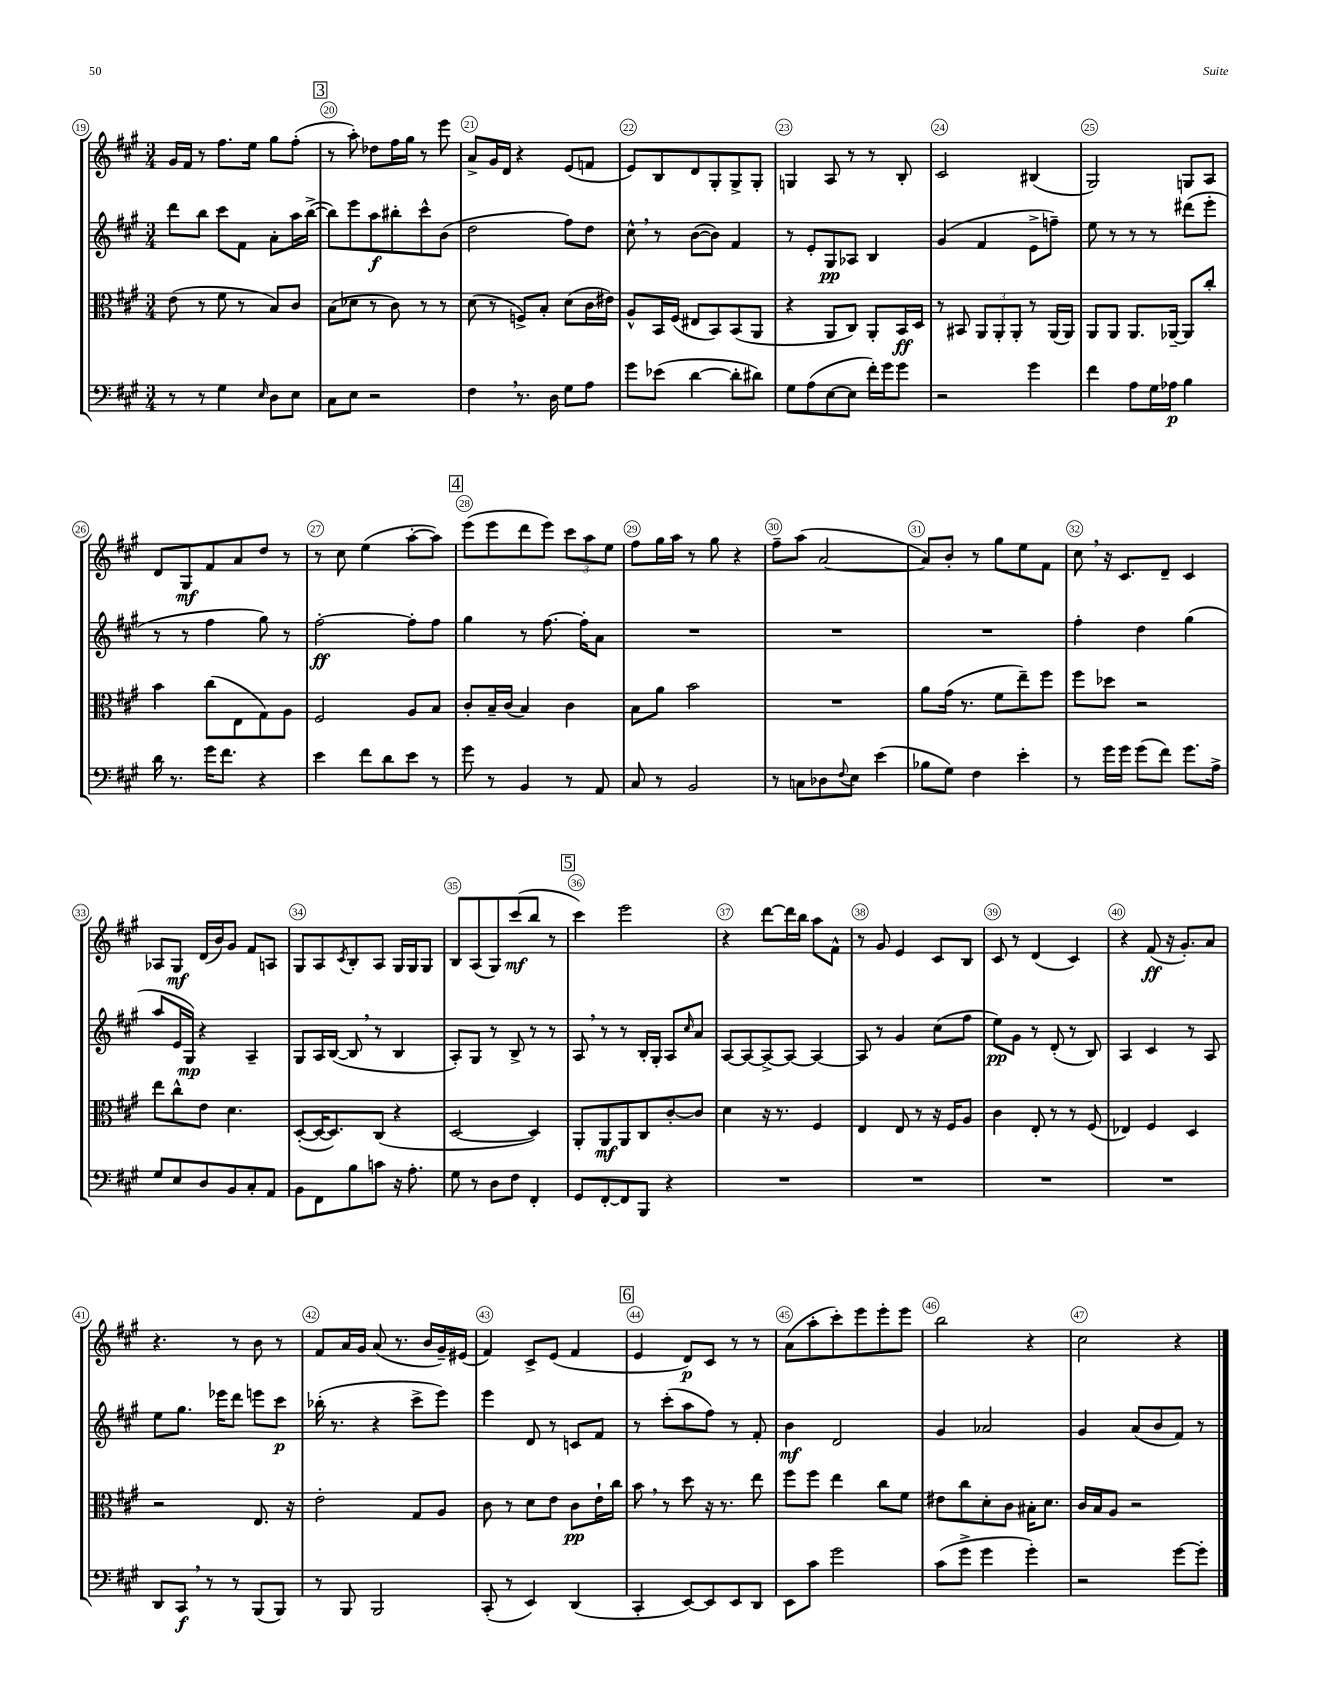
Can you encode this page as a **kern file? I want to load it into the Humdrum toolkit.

**kern	**dynam	**kern	**dynam	**kern	**dynam	**kern	**dynam
*part4	*part4	*part3	*part3	*part2	*part2	*part1	*part1
*staff4	*staff4	*staff3	*staff3	*staff2	*staff2	*staff1	*staff1
*clefF4	*	*clefC3	*	*clefG2	*	*clefG2	*
*k[f#c#g#]	*	*k[f#c#g#]	*	*k[f#c#g#]	*	*k[f#c#g#]	*
*M3/4	*	*M3/4	*	*M3/4	*	*M3/4	*
=19	=19	=19	=19	=19	=19	=19	=19
8r	.	(8e\	.	8ddd\L	.	16g#/LL	.
.	.	.	.	.	.	16f#/JJ	.
8r	.	8r	.	8bb\J	.	8r	.
4G#\	.	8f#\	.	8ccc#\L	.	8.ff#\L	.
.	.	8r	.	8f#\J	.	.	.
.	.	.	.	.	.	16ee\Jk	.
16qqE/	.	.	.	.	.	.	.
8D\L	.	8B/L)	.	8a'\L	.	8gg#\L	.
8E\J	.	8c#/J	.	16aa\L	.	(8ff#'\J	.
.	.	.	.	([16bb^\JJ	.	.	.
!!LO:REH:place=s1:t=3
=20	=20	=20	=20	=20	=20	=20	=20
8C#\L	.	(8B\L	.	8bb\L])	.	8r	.
8E\J	.	8d-X\J	.	8eee\	.	8aa'\)	.
2r	.	8r	.	8aa\	f	8dd-X\L	.
.	.	8c#\)	.	8bb#X'\	.	16ff#\L	.
.	.	.	.	.	.	16gg#\JJ	.
.	.	8r	.	8ccc#^^\	.	8r	.
.	.	8r	.	(8b\J	.	8eee\	.
=21	=21	=21	=21	=21	=21	=21	=21
4F#,\	.	(8d\	.	2dd\	.	8a^/L	.
.	.	8r	.	.	.	16g#/L	.
.	.	.	.	.	.	16d/JJ	.
8.r	.	8Fn^/L)	.	.	.	4r	.
.	.	8B'/J	.	.	.	.	.
16D\	.	.	.	.	.	.	.
8G#\L	.	(8d\L	.	8ff#\L)	.	(8e/L	.
8A\J	.	16c#\L	.	8dd\J	.	8fn/J	.
.	.	16e#X\JJ)	.	.	.	.	.
=22	=22	=22	=22	=22	=22	=22	=22
8g#\L	.	8A^^/L	.	8cc#^^,\	.	8e/L)	.
(8e-X\J	.	16BB/L	.	8r	.	8B/	.
.	.	(16F#/JJ	.	.	.	.	.
[4d\	.	8E#X/L	.	([8b\L	.	8d/	.
.	.	8BB/)	.	8b\J])	.	8G#'/	.
8d'\L]	.	(8BB/	.	4f#/	.	8G#^/	.
8d#X\J)	.	8AA/J	.	.	.	8G#'/J	.
=23	=23	=23	=23	=23	=23	=23	=23
8G#\L	.	4r	.	8r	.	4Gn/	.
(8A\	.	.	.	8e'/L	.	.	.
[8E\	.	8AA/L	.	8G#/	pp	8A/	.
8E\J]	.	8C#/J)	.	8A-X/J	.	8r	.
16f#'\LL)	.	8AA'/L	.	4B/	.	8r	.
16g#\J	.	.	.	.	.	.	.
8g#\J	.	16BB/L	ff	.	.	8B'/	.
.	.	16D/JJ	.	.	.	.	.
=24	=24	=24	=24	=24	=24	=24	=24
2r	.	8r	.	(4g#/	.	2c#/	.
.	.	8BB#X/	.	.	.	.	.
.	.	12AA/L	.	4f#/	.	.	.
.	.	12AA'/	.	.	.	.	.
.	.	12AA'/J	.	.	.	.	.
4g#\	.	8r	.	8e^\L	.	(4B#X/	.
.	.	(16AA/LL	.	8ffn~\J)	.	.	.
.	.	16AA/JJ)	.	.	.	.	.
=25	=25	=25	=25	=25	=25	=25	=25
4f#\	.	8AA/L	.	8ee\	.	2G#/)	.
.	.	8AA/J	.	8r	.	.	.
8A\L	.	8.AA/L	.	8r	.	.	.
16G#\L	.	.	.	8r	.	.	.
16A-X\JJ	p	[16AA-X~/Jk	.	.	.	.	.
4B\	.	8AA-/L]	.	(8ddd#X\L	.	8Gn/L	.
.	.	8cc#'/J	.	8eee'\J	.	8A/J	.
!!LO:LB:g=z
=26	=26	=26	=26	=26	=26	=26	=26
16d\	.	4b\	.	8r	.	8d/L	.
8.r	.	.	.	.	.	.	.
.	.	.	.	8r	.	8G#/	mf
16g#\KL	.	(8cc#\L	.	4ff#\	.	8f#/	.
8.f#\J	.	.	.	.	.	.	.
.	.	8E\	.	.	.	8a/	.
4r	.	8G#\)	.	8gg#\)	.	8dd/J	.
.	.	8A\J	.	8r	.	8r	.
=27	=27	=27	=27	=27	=27	=27	=27
4e\	.	2F#/	.	[2ff#'\	ff	8r	.
.	.	.	.	.	.	8cc#\	.
8f#\L	.	.	.	.	.	(4ee\	.
8d\	.	.	.	.	.	.	.
8e\J	.	8A/L	.	8ff#'\L]	.	[8aa'\L	.
8r	.	8B/J	.	8ff#\J	.	8aa\J])	.
!!LO:REH:place=s1:t=4
=28	=28	=28	=28	=28	=28	=28	=28
8g#\	.	8c#'/L	.	4gg#\	.	(8eee\L	.
8r	.	16B~/L	.	.	.	8eee\	.
.	.	(16c#/JJ	.	.	.	.	.
4BB/	.	4B/)	.	8r	.	8ddd\	.
.	.	.	.	[8.ff#\	.	8eee\J)	.
8r	.	4c#\	.	.	.	12ccc#\L	.
.	.	.	.	16ff#'\KL]	.	.	.
.	.	.	.	.	.	12aa\	.
8AA/	.	.	.	8a\J	.	.	.
.	.	.	.	.	.	12ee\J	.
=29	=29	=29	=29	=29	=29	=29	=29
8C#/	.	8B\L	.	2.r	.	8ff#\L	.
8r	.	8a\J	.	.	.	16gg#\L	.
.	.	.	.	.	.	16aa\JJ	.
2BB/	.	2b\	.	.	.	8r	.
.	.	.	.	.	.	8gg#\	.
.	.	.	.	.	.	4r	.
=30	=30	=30	=30	=30	=30	=30	=30
8r	.	2.r	.	2.r	.	8ff#~\L	.
8Cn\L	.	.	.	.	.	(8aa\J	.
8D-X\	.	.	.	.	.	[2a/	.
8qqF#/	.	.	.	.	.	.	.
8E\J	.	.	.	.	.	.	.
(4e\	.	.	.	.	.	.	.
=31	=31	=31	=31	=31	=31	=31	=31
8B-X\L	.	8a\L	.	2.r	.	8a/L])	.
8G#\J)	.	(16g#\Jk	.	.	.	8b'/J	.
.	.	8.r	.	.	.	.	.
4F#\	.	.	.	.	.	8r	.
.	.	8f#\L	.	.	.	8gg#\L	.
4e'\	.	8ee~\)	.	.	.	8ee\	.
.	.	8ff#\J	.	.	.	8f#\J	.
=32	=32	=32	=32	=32	=32	=32	=32
8r	.	8ff#\L	.	4ff#'\	.	8cc#,\	.
16g#\LL	.	8dd-X\J	.	.	.	16r	.
16g#\JJ	.	.	.	.	.	8.c#/L	.
(8g#\L	.	2r	.	4dd\	.	.	.
8f#\J)	.	.	.	.	.	8d~/J	.
8.g#\L	.	.	.	(4gg#\	.	4c#/	.
16A^\Jk	.	.	.	.	.	.	.
!!LO:LB:g=z
=33	=33	=33	=33	=33	=33	=33	=33
8G#/L	.	8ee\L	.	8aa/L	.	8A-X/L	.
8E/	.	8cc#^^\	.	16e/L	.	8G#/J	mf
.	.	.	.	16G#/JJ)	mp	.	.
8D/	.	8e\J	.	4r	.	(16d/LL	.
.	.	.	.	.	.	16b/J)	.
8BB/	.	4.d\	.	.	.	8g#/J	.
8C#'/	.	.	.	4A~/	.	8f#/L	.
8AA/J	.	.	.	.	.	8An/J	.
=34	=34	=34	=34	=34	=34	=34	=34
8BB\L	.	([8D'/L	.	8G#/L	.	8G#/L	.
8FF#\	.	16D/K_	.	16A/L	.	8A/	.
.	.	8.D/])	.	([16B/JJ	.	.	.
.	.	.	.	.	.	8qc#/	.
8B\	.	.	.	8B,/]	.	8B'/	.
8cn\J	.	(8C#/J	.	8r	.	8A/J	.
16r	.	4r	.	4B/	.	16G#/LL	.
8.A'\	.	.	.	.	.	16G#/J	.
.	.	.	.	.	.	8G#/J	.
=35	=35	=35	=35	=35	=35	=35	=35
8G#\	.	[2D/	.	8A'/L)	.	8B/L	.
8r	.	.	.	8G#/J	.	(8A/	.
8D\L	.	.	.	8r	.	8G#/)	.
8F#\J	.	.	.	8B^/	.	(8ccc#/	mf
4FF#'/	.	4D/])	.	8r	.	8bb/J	.
.	.	.	.	8r	.	8r	.
!!LO:REH:place=s1:t=5
=36	=36	=36	=36	=36	=36	=36	=36
8GG#/L	.	8AA'/L	.	8A,/	.	4ccc#\)	.
[8FF#'/	.	8AA/	mf	8r	.	.	.
8FF#/]	.	8AA/	.	8r	.	2eee\	.
8BBB/J	.	8C#/	.	16B'/LL	.	.	.
.	.	.	.	16G#'/JJ	.	.	.
4r	.	[8c#'/	.	8A/L	.	.	.
.	.	.	.	16qqcc#/	.	.	.
.	.	8c#/J]	.	8a/J	.	.	.
=37	=37	=37	=37	=37	=37	=37	=37
2.r	.	4d\	.	[8A/L	.	4r	.
.	.	.	.	8A/_	.	.	.
.	.	16r	.	8A^/_	.	[8ddd\L	.
.	.	8.r	.	.	.	.	.
.	.	.	.	8A/J_	.	16ddd\L]	.
.	.	.	.	.	.	16bb\JJ	.
.	.	4F#/	.	4A/_	.	8aa\L	.
.	.	.	.	.	.	8f#^^\J	.
=38	=38	=38	=38	=38	=38	=38	=38
2.r	.	4E/	.	8A/]	.	8r	.
.	.	.	.	8r	.	8g#/	.
.	.	8E/	.	4g#/	.	4e/	.
.	.	8r	.	.	.	.	.
.	.	16r	.	(8cc#\L	.	8c#/L	.
.	.	16F#/KL	.	.	.	.	.
.	.	8A/J	.	8ff#\J	.	8B/J	.
=39	=39	=39	=39	=39	=39	=39	=39
2.r	.	4c#\	.	8ee\L)	pp	8c#/	.
.	.	.	.	8g#\J	.	8r	.
.	.	8E'/	.	8r	.	(4d/	.
.	.	8r	.	(8d'/	.	.	.
.	.	8r	.	8r	.	4c#/)	.
.	.	(8F#/	.	8B/)	.	.	.
=40	=40	=40	=40	=40	=40	=40	=40
2.r	.	4E-X/)	.	4A/	.	4r	.
.	.	4F#/	.	4c#/	.	(8f#/	ff
.	.	.	.	.	.	16r	.
.	.	.	.	.	.	8.g#'/L)	.
.	.	4D/	.	8r	.	.	.
.	.	.	.	8A/	.	8a/J	.
!!LO:LB:g=z
=41	=41	=41	=41	=41	=41	=41	=41
8DD/L	.	2r	.	8ee\L	.	4.r	.
8CC#,/J	f	.	.	8.gg#\J	.	.	.
8r	.	.	.	.	.	.	.
.	.	.	.	16eee-X\KL	.	.	.
8r	.	.	.	8ddd\J	.	8r	.
(8BBB/L	.	8.E/	.	8eeen\L	.	8b\	.
8BBB/J)	.	.	.	8ccc#\J	p	8r	.
.	.	16r	.	.	.	.	.
=42	=42	=42	=42	=42	=42	=42	=42
8r	.	2e'\	.	(16bb-X'\	.	8f#/L	.
.	.	.	.	8.r	.	.	.
8BBB/	.	.	.	.	.	16a/L	.
.	.	.	.	.	.	16g#/JJ	.
2BBB/	.	.	.	4r	.	(8a/	.
.	.	.	.	.	.	8.r	.
.	.	8G#/L	.	8ccc#^\L	.	.	.
.	.	.	.	.	.	16b/LL	.
.	.	8A/J	.	8eee\J)	.	16g#~/)	.
.	.	.	.	.	.	(16e#X/JJ	.
=43	=43	=43	=43	=43	=43	=43	=43
(8CC#'/	.	8c#\	.	4eee\	.	4f#/)	.
8r	.	8r	.	.	.	.	.
4EE/)	.	8d\L	.	8d/	.	8c#^/L	.
.	.	8e\J	.	8r	.	(8e/J	.
(4DD/	.	8c#\L	pp	8cn/L	.	4f#/	.
.	.	16e`\L	.	8f#/J	.	.	.
.	.	16cc#\JJ	.	.	.	.	.
!!LO:REH:place=s1:t=6
=44	=44	=44	=44	=44	=44	=44	=44
4CC#'/	.	8b,\	.	8r	.	4e/	.
.	.	8r	.	(8ccc#'\L	.	.	.
[8EE/L)	.	8dd\	.	8aa\	.	8d/L)	p
8EE/]	.	16r	.	8ff#\J)	.	8c#/J	.
.	.	8.r	.	.	.	.	.
8EE/	.	.	.	8r	.	8r	.
8DD/J	.	8ee\	.	8f#'/	.	8r	.
=45	=45	=45	=45	=45	=45	=45	=45
8EE\L	.	8ff#\L	.	4b\	mf	(8a\L	.
8c#\J	.	8ff#\J	.	.	.	8aa'\	.
2g#\	.	4ee\	.	2d/	.	8ccc#'\)	.
.	.	.	.	.	.	8eee\	.
.	.	8cc#\L	.	.	.	8eee'\	.
.	.	8f#\J	.	.	.	8eee\J	.
=46	=46	=46	=46	=46	=46	=46	=46
(8c#\L	.	8e#X\L	.	4g#/	.	2bb\	.
8g#^\J	.	8cc#\	.	.	.	.	.
4g#\	.	8d'\	.	2a-X/	.	.	.
.	.	8c#\J	.	.	.	.	.
4g#'\)	.	16B#X'\KL	.	.	.	4r	.
.	.	8.d\J	.	.	.	.	.
=47	=47	=47	=47	=47	=47	=47	=47
2r	.	16c#/LL	.	4g#/	.	2cc#\	.
.	.	16B/J	.	.	.	.	.
.	.	8A/J	.	.	.	.	.
.	.	2r	.	(8a/L	.	.	.
.	.	.	.	8b/	.	.	.
[8g#\L	.	.	.	8f#/J)	.	4r	.
8g#'\J]	.	.	.	8r	.	.	.
==	==	==	==	==	==	==	==
*-	*-	*-	*-	*-	*-	*-	*-
